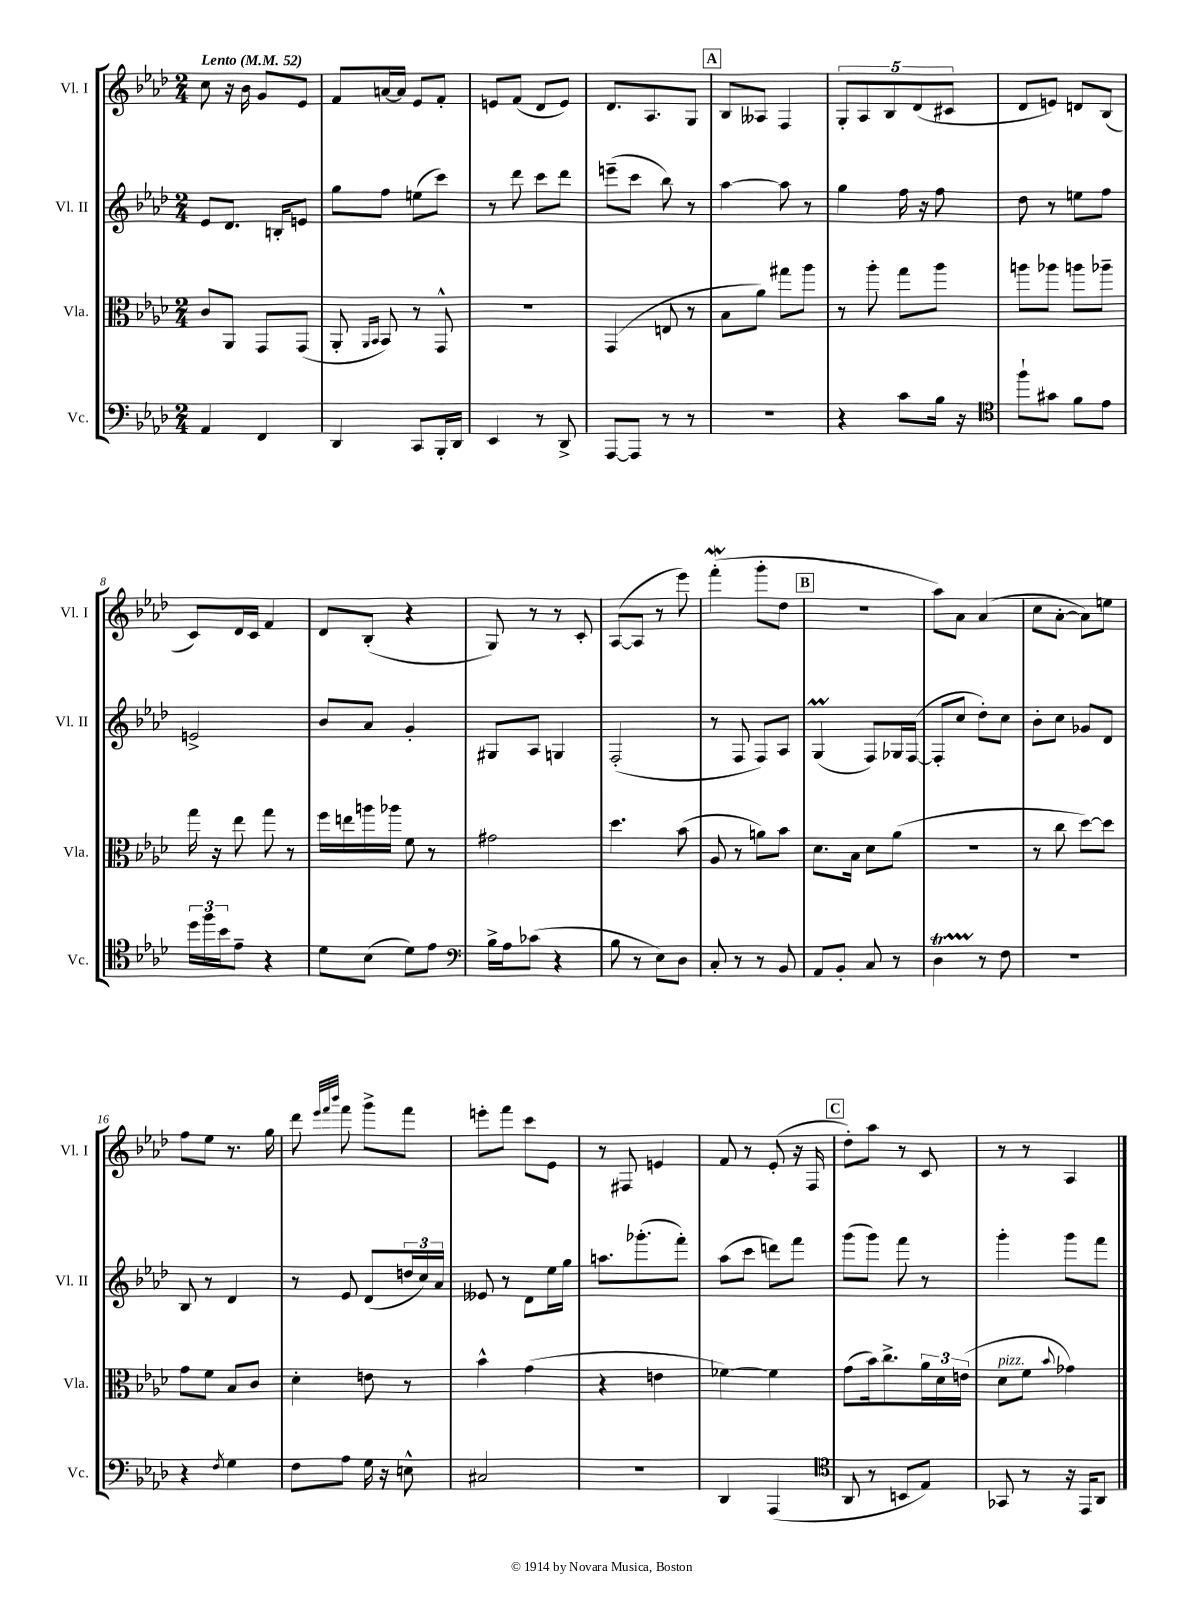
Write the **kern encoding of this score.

**kern	**kern	**kern	**kern
*part4	*part3	*part2	*part1
*staff4	*staff3	*staff2	*staff1
*I"Vc.	*I"Vla.	*I"Vl. II	*I"Vl. I
*I'Vc.	*I'Vla.	*I'Vl. II	*I'Vl. I
*clefF4	*clefC3	*clefG2	*clefG2
*k[b-e-a-d-]	*k[b-e-a-d-]	*k[b-e-a-d-]	*k[b-e-a-d-]
*M2/4	*M2/4	*M2/4	*M2/4
*MM52	*MM52	*MM52	*MM52
=1	=1	=1	=1
!	!	!	!LO:TX:a:B:t=Lento
4AA-/	8c/L	8e-/L	8cc\
.	8AA-/J	8.d-/J	16r
.	.	.	16b-\
4FF/	8GG/L	.	8g/L
.	.	16Bn'/KL	.
.	(8GG/J	8en/J	8e-/J
=2	=2	=2	=2
4DD-/	8AA-'/	8gg\L	8f/L
.	16qqAA-/LL	.	.
.	16qqBB-/JJ	.	.
.	8BB-/)	8ff\J	[16an/L
.	.	.	16a/JJ]
8CC/L	8r	(8een\L	8e-/L
16BBB-'/L	8GG^^/	8ccc\J)	8f'/J
16DD-/JJ	.	.	.
=3	=3	=3	=3
4EE-/	2r	8r	8en/L
.	.	8ddd-\	(8f/J
8r	.	8ccc\L	8d-/L
8DD-^/	.	8ddd-\J	8e/J)
=4	=4	=4	=4
[8AAA-/L	(4GG/	(8eeen~\L	8.d-/L
8AAA-/J]	.	8ccc\J	.
.	.	.	8.A-/
8r	8En/	8bb-\)	.
8r	8r	8r	8G/J
!!LO:REH:place=s1:t=A
=5	=5	=5	=5
2r	8B-\L	[4aa-\	8B-/L
.	8a-\J)	.	8A--X/J
.	8gg#X\L	8aa-\]	4F/
.	8aa-\J	8r	.
=6	=6	=6	=6
4r	8r	4gg\	10G'/L
.	.	.	10A-/
.	8aa-'\	.	.
.	.	.	10B-/
8c\L	8gg\L	16ff\	.
.	.	.	(10d-/
.	.	16r	.
16B-\Jk	8aa-\J	8ff\	.
.	.	.	10c#X/J
16r	.	.	.
=7	=7	=7	=7
*clefC4	*	*	*
8ff`\L	8aan\L	8dd-\	8d-/L
8g#X\J	8aa-X\J	8r	8en/J)
8f\L	8aan\L	8een\L	8dn/L
8e-\J	8aa-X~\J	8ff\J	(8B-/J
!!LO:LB:g=z
=8	=8	=8	=8
24dd-\LL	16gg\	2en^/	8c/L)
24ff\	.	.	.
.	16r	.	.
24b-\J	.	.	.
8e-~\J	8ee-\	.	16d-/L
.	.	.	16c/JJ
4r	8gg\	.	4f/
.	8r	.	.
=9	=9	=9	=9
8d-\L	16ff\LL	8b-/L	8d-/L
.	16een\	.	.
(8B-\J	16aan\	8a-/J	(8B-'/J
.	16aa-X\JJ	.	.
8d-\L)	8f\	4g'/	4r
8e-\J	8r	.	.
=10	=10	=10	=10
*clefF4	*	*	*
16B-^\LL	2g#X\	8G#X/L	8G/)
16A-\J	.	.	.
(8c-X\J	.	8A-/J	8r
4r	.	4Gn/	8r
.	.	.	8c'/
=11	=11	=11	=11
8B-\	4.dd-\	(2F'/	([8A-/L
8r	.	.	8A-/J]
8E-\L)	.	.	8r
8D-\J	(8b-\	.	8eee-\)
=12	=12	=12	=12
8C'/	8A-/	8r	(4fffW'\
8r	8r	8F/	.
8r	8an\L)	8F/L)	8ggg'\L
8BB-/	8b-\J	8A-/J	8dd-\J
!!LO:REH:place=s1:t=B
=13	=13	=13	=13
8AA-/L	8.d-\L	(4Gm/	2r
8BB-'/J	.	.	.
.	16B-\Jk	.	.
8C/	8d-\L	8F/L)	.
8r	(8a-\J	16G-X/L	.
.	.	([16F/JJ	.
=14	=14	=14	=14
4D-T\	2r	8F'/L]	8aa-\L)
.	.	8cc/J	8a-\J
8r	.	8dd-'\L)	(4a-/
8F\	.	8cc\J	.
=15	=15	=15	=15
2r	8r	8b-'\L	8cc\L
.	8cc\	8cc\J	[8a-'\J
.	[8dd-\L)	8g-X/L	8a-\L])
.	8dd-\J]	8d-/J	8een\J
!!LO:LB:g=z
=16	=16	=16	=16
4r	8g\L	8B-/	8ff\L
.	8f\J	8r	8ee-\J
8qF/	.	.	.
4G\	8B-/L	4d-/	8.r
.	8c/J	.	.
.	.	.	16gg\
=17	=17	=17	=17
8F\L	4d-'\	8r	8ddd-\
.	.	.	32qqeee-/LLL
.	.	.	32qqfff/
.	.	.	32qqbbb-/JJJ
8A-\J	.	8e-/	8fff\
16G\	8en\	(8d-/L	8ggg^\L
16r	.	.	.
8En^^\	8r	24ddn/L	8fff\J
.	.	24cc/)	.
.	.	24a-/JJ	.
=18	=18	=18	=18
2C#X/	4b-^^\	8e--X/	8eeen'\L
.	.	8r	8fff\J
.	(4g\	8d-\L	8ccc\L
.	.	16ee-\L	8e-\J
.	.	16gg\JJ	.
=19	=19	=19	=19
2r	4r	8.aan\L	8r
.	.	.	8F#X/
.	.	(8.ggg-X'\	.
.	4en\	.	4en/
.	.	8fff'\J)	.
=20	=20	=20	=20
4DD-/	[4f-X\)	(8aa-\L	8f/
.	.	8ccc\J	8r
(4AAA-/	4f-\]	8dddn\L)	(8e-'/
.	.	8fff\J	16r
.	.	.	16F/
!!LO:REH:place=s1:t=C
=21	=21	=21	=21
*clefC4	*	*	*
8AA-/	(8g\L	(8ggg\L	8dd-'\L)
8r	16b-\k)	8ggg\J)	8aa-\J
.	8.cc^\	.	.
8BBn/L	.	8fff\	8r
8E-/J)	24a-\L	8r	8c/
.	24d-\	.	.
.	(24en\JJ	.	.
=22	=22	=22	=22
!	!LO:TX:a:i:t=pizz.	!	!
8GG-X/	8d-\L	4ggg'\	8r
8r	8f\J	.	8r
.	8qqb-/	.	.
16r	4g-X\)	8ggg\L	4A-/
16EE-/KL	.	.	.
8AA-/J	.	8fff\J	.
==	==	==	==
*-	*-	*-	*-
